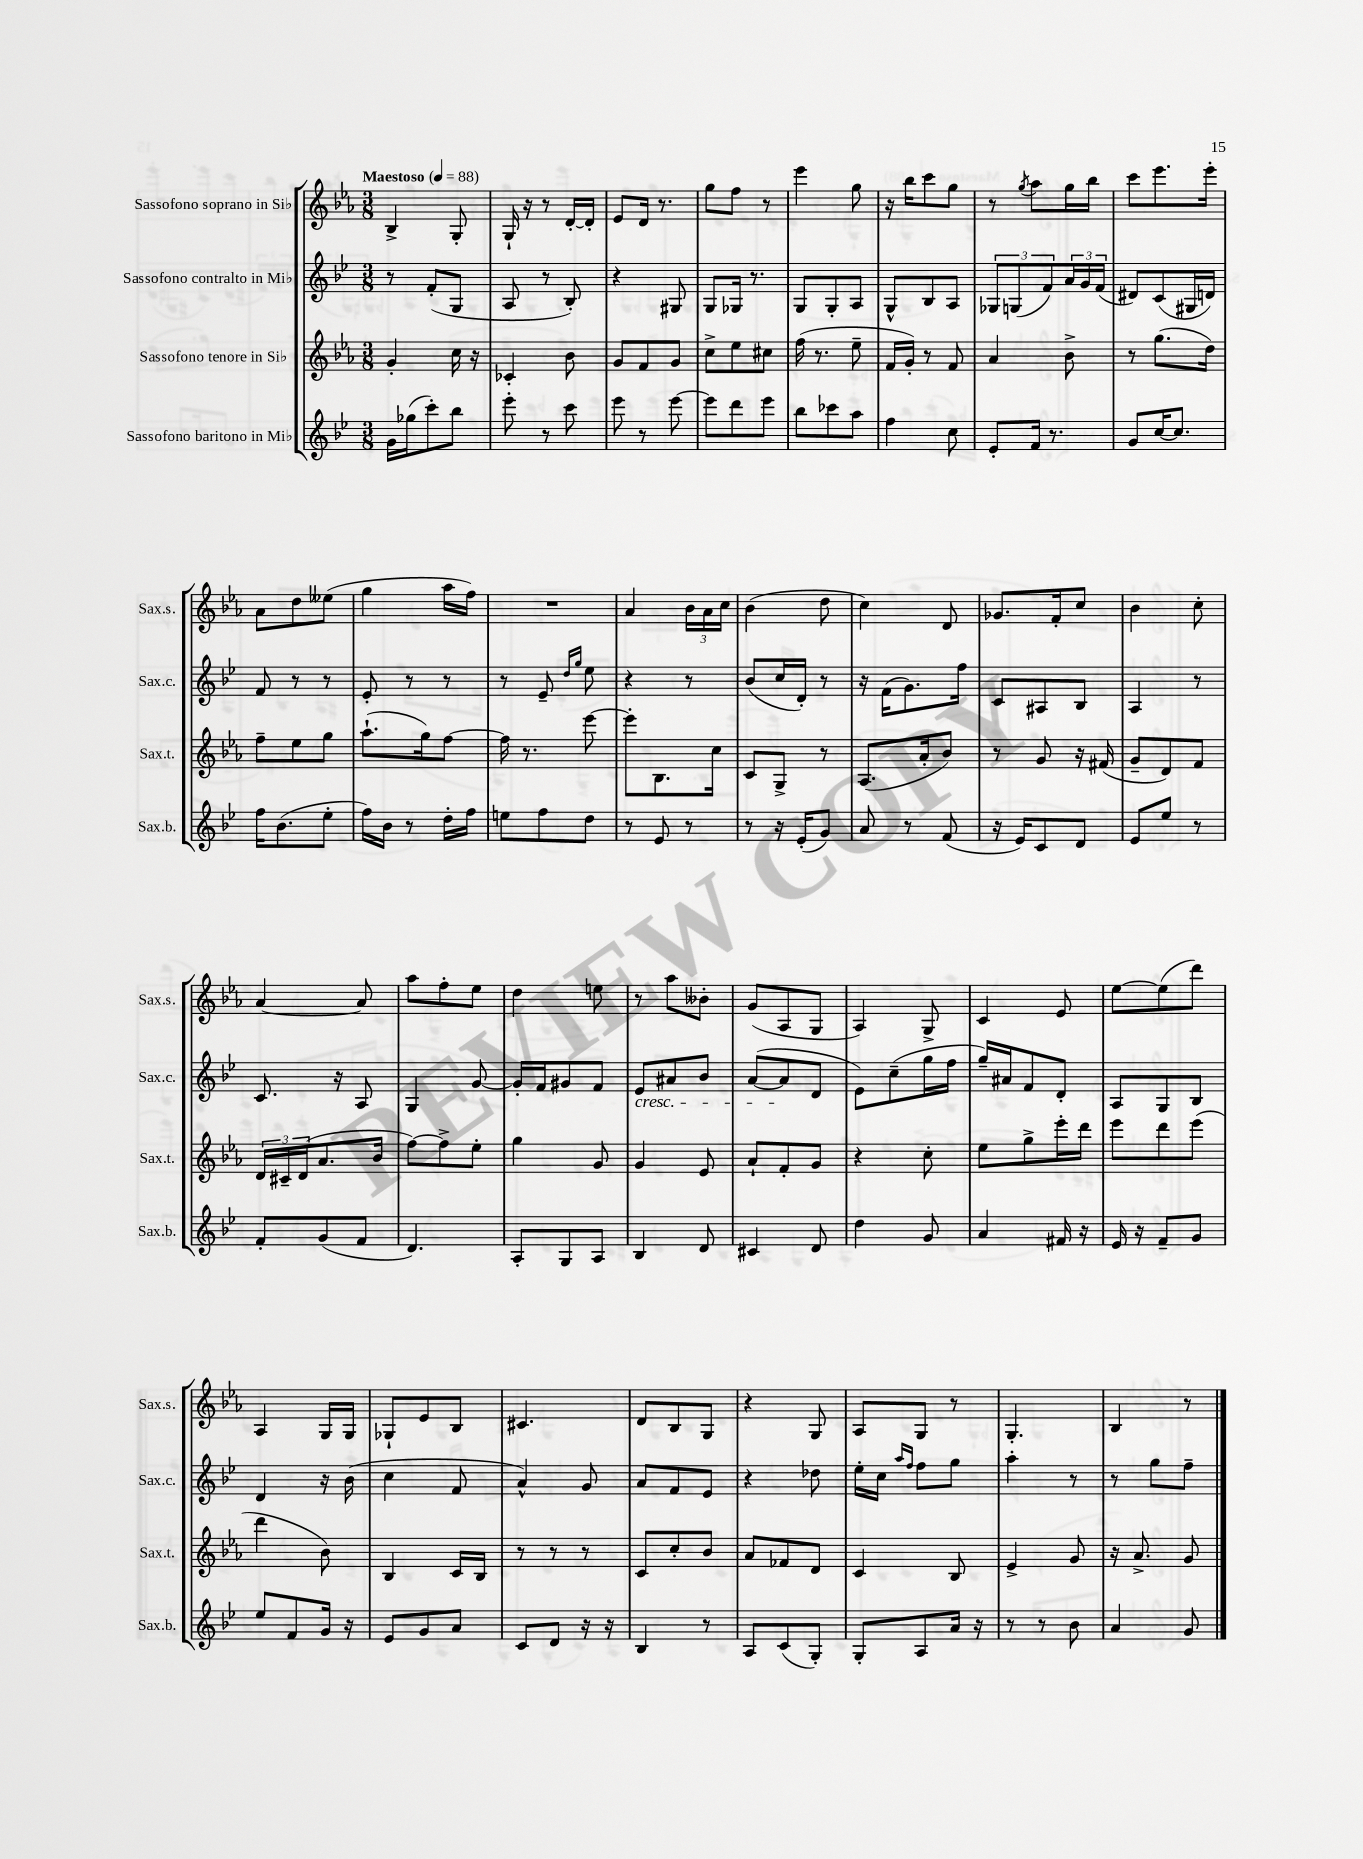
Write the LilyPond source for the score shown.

<<
\new StaffGroup <<
\new Staff = "s0" \with { instrumentName = "Sassofono soprano in Sib" shortInstrumentName = "Sax.s." } {
    \clef treble \key ees \major \numericTimeSignature \time 3/8 \tempo "Maestoso" 4 = 88
    bes4-> g8-. |
    g16-! r16 r8 d'16~-. d'16-. |
    ees'8 d'16 r8. |
    g''8 f''8 r8 |
    ees'''4 g''8 |
    r16 bes''16 c'''8 g''8 |
    r8 \acciaccatura { g''8 } aes''8 g''16 bes''16 |
    c'''8 ees'''8. ees'''16-. |
    aes'8 d''8 eeses''8( |
    g''4 aes''16 f''16) |
    R4. |
    aes'4 \tuplet 3/2 { bes'16 aes'16 c''16 } |
    bes'4( d''8 |
    c''4) d'8 |
    ges'8. f'16-. c''8 |
    bes'4 c''8-. |
    aes'4~ aes'8 |
    aes''8 f''8-. ees''8 |
    d''4 e''8 |
    r8 aes''8 beses'8-. |
    g'8( aes8 g8 |
    aes4) g8-> |
    c'4 ees'8 |
    ees''8~ ees''8( d'''8) |
    aes4 g16 g16 |
    ges8-! ees'8 bes8 |
    cis'4. |
    d'8 bes8 g8 |
    r4 g8 |
    aes8 g8 r8 |
    g4.-. |
    bes4 r8 \bar "|." |
}
\new Staff = "s1" \with { instrumentName = "Sassofono contralto in Mib" shortInstrumentName = "Sax.c." } {
    \clef treble \key bes \major \numericTimeSignature \time 3/8
    r8 f'8-.( g8 |
    a8 r8 bes8-.) |
    r4 gis8 |
    g8 ges16 r8. |
    g8 g8-. a8 |
    g8-^ bes8 a8 |
    \tuplet 3/2 { ges8 g8( f'8) } \tuplet 3/2 { a'16 g'16 f'16( } |
    dis'8) c'8( gis16 d'16) |
    f'8 r8 r8 |
    ees'8-. r8 r8 |
    r8 ees'8-- \grace { d''16 g''16 } ees''8 |
    r4 r8 |
    bes'8( c''16 d'16-.) r8 |
    r16 f'16( g'8.) f''16 |
    c'8 ais8 bes8 |
    a4 r8 |
    c'8. r16 a8 |
    g4 g'8~ |
    g'16-. f'16 gis'8 f'8 |
    ees'8\cresc ais'8 bes'8 |
    a'8~( a'8\! d'8 |
    ees'8) c''8--( g''16 f''16 |
    g''16--) ais'16 f'8 d'8-. |
    a8 g8 bes8 |
    d'4 r16 bes'16( |
    c''4 f'8 |
    a'4-^) g'8 |
    a'8 f'8 ees'8 |
    r4 des''8 |
    ees''16-. c''16 \grace { a''16 f''16 } f''8 g''8 |
    a''4-. r8 |
    r8 g''8 f''8-- \bar "|." |
}
\new Staff = "s2" \with { instrumentName = "Sassofono tenore in Sib" shortInstrumentName = "Sax.t." } {
    \clef treble \key ees \major \numericTimeSignature \time 3/8
    g'4-. c''16 r16 |
    ces'4-. bes'8 |
    g'8 f'8 g'8 |
    c''8-> ees''8 cis''8 |
    f''16( r8. ees''8-- |
    f'16 g'16-.) r8 f'8 |
    aes'4 bes'8-> |
    r8 g''8.( d''16) |
    f''8-- ees''8 g''8 |
    aes''8.-!( g''16) f''8~ |
    f''16 r8. ees'''8~ |
    ees'''8-. bes8. c''16 |
    c'8 g8-> r8 |
    aes8.( aes'16-. bes'8) |
    r8 g'8 r16 fis'16( |
    g'8-- d'8) f'8 |
    \tuplet 3/2 { d'16 cis'16-- d'16( } aes'8. bes'16 |
    f''8~) f''8-> ees''8-. |
    g''4 g'8 |
    g'4 ees'8 |
    aes'8-! f'8-. g'8 |
    r4 c''8-. |
    ees''8 g''8-> ees'''16-. d'''16 |
    ees'''8 d'''8 ees'''8( |
    d'''4 bes'8) |
    bes4 c'16 bes16 |
    r8 r8 r8 |
    c'8 c''8-. bes'8 |
    aes'8 fes'8 d'8 |
    c'4 bes8 |
    ees'4-> g'8 |
    r16 aes'8.-> g'8 \bar "|." |
}
\new Staff = "s3" \with { instrumentName = "Sassofono baritono in Mib" shortInstrumentName = "Sax.b." } {
    \clef treble \key bes \major \numericTimeSignature \time 3/8
    g'16 ges''16( c'''8-.) bes''8 |
    ees'''8-. r8 c'''8 |
    ees'''8 r8 ees'''8~ |
    ees'''8 d'''8 ees'''8 |
    bes''8 ces'''8 a''8 |
    f''4 c''8 |
    ees'8-. f'16 r8. |
    g'8 c''16~ c''8. |
    f''16 bes'8.( ees''8-. |
    f''16) bes'16 r8 d''16-. f''16 |
    e''8 f''8 d''8 |
    r8 ees'8 r8 |
    r8 r16 ees'16-.( g'8) |
    a'8 r8 f'8( |
    r16 ees'16) c'8 d'8 |
    ees'8 ees''8 r8 |
    f'8-. g'8( f'8 |
    d'4.) |
    a8-. g8 a8 |
    bes4 d'8 |
    cis'4 d'8 |
    d''4 g'8 |
    a'4 fis'16 r16 |
    ees'16 r16 f'8-- g'8 |
    ees''8 f'8 g'16 r16 |
    ees'8 g'8 a'8 |
    c'8 d'8 r16 r16 |
    bes4 r8 |
    a8 c'8( g8-.) |
    g8-. a8 a'16 r16 |
    r8 r8 bes'8 |
    a'4 g'8 \bar "|." |
}
>>
>>
\layout { \context { \Score \remove "Bar_number_engraver" } }
